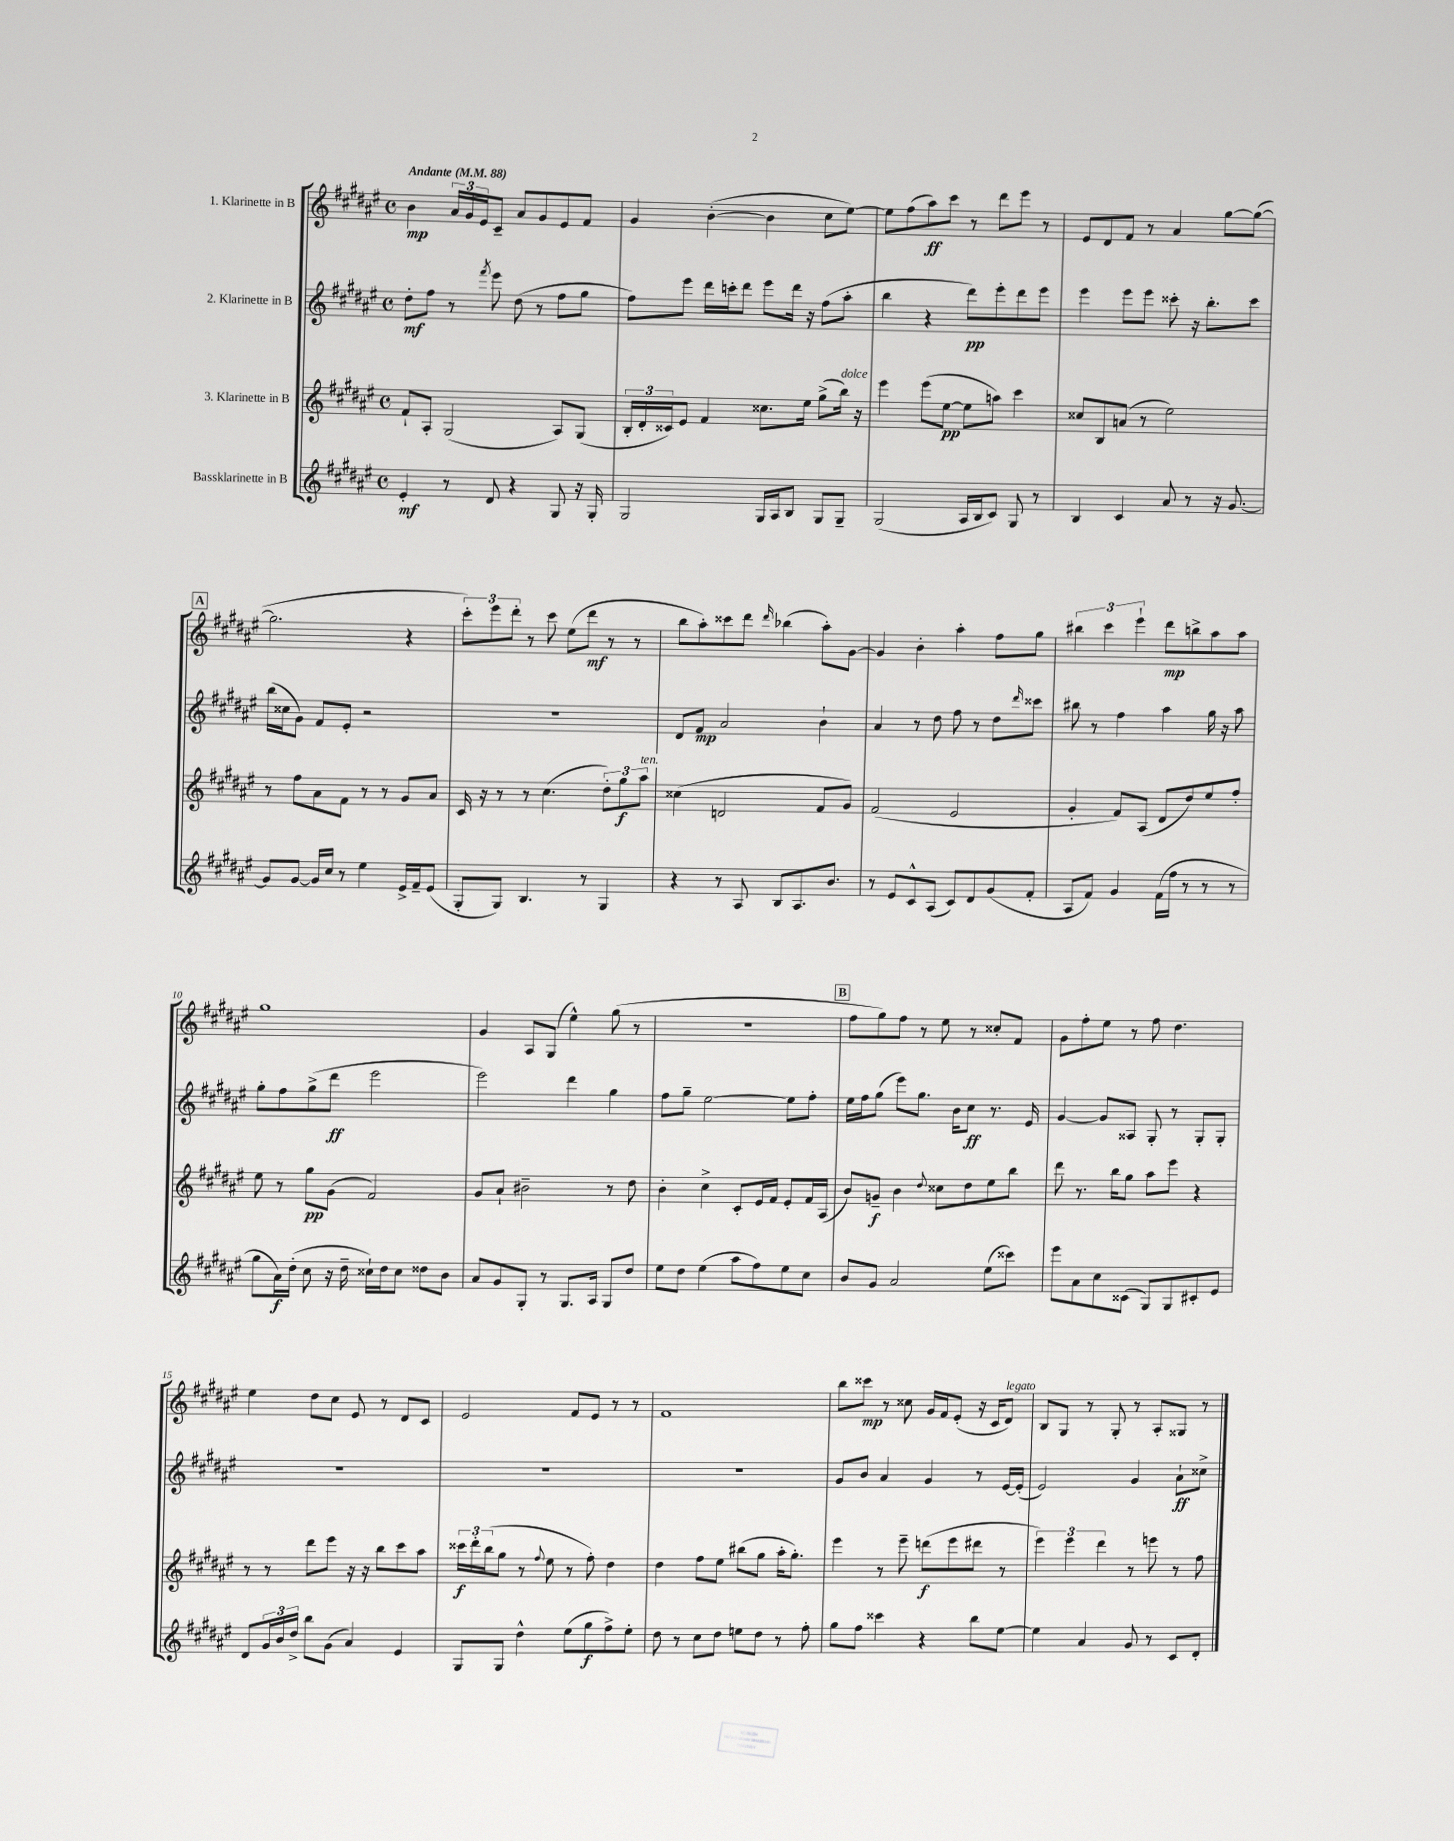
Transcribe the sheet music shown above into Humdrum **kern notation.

**kern	**dynam	**kern	**dynam	**kern	**dynam	**kern	**dynam
*part4	*part4	*part3	*part3	*part2	*part2	*part1	*part1
*staff4	*staff4	*staff3	*staff3	*staff2	*staff2	*staff1	*staff1
*I"Bassklarinette in B	*	*I"3. Klarinette in B	*	*I"2. Klarinette in B	*	*I"1. Klarinette in B	*
*clefG2	*	*clefG2	*	*clefG2	*	*clefG2	*
*k[f#c#g#d#a#e#]	*	*k[f#c#g#d#a#e#]	*	*k[f#c#g#d#a#e#]	*	*k[f#c#g#d#a#e#]	*
*M4/4	*	*M4/4	*	*M4/4	*	*M4/4	*
*met(c)	*	*met(c)	*	*met(c)	*	*met(c)	*
*MM88	*	*MM88	*	*MM88	*	*MM88	*
=1	=1	=1	=1	=1	=1	=1	=1
!	!	!	!	!	!	!LO:TX:a:B:t=Andante	!
4e#'/	mf	8f#`/L	.	8dd#'\L	mf	4b\	mp
.	.	8A#'/J	.	8ff#\J	.	.	.
8r	.	(2G#/	.	8r	.	24a#/LL	.
.	.	.	.	.	.	24g#/	.
.	.	.	.	.	.	24e#/J	.
.	.	.	.	8qfff#/	.	.	.
8d#/	.	.	.	8eee#\	.	8c#~/J	.
4r	.	.	.	(8dd#\	.	8a#/L	.
.	.	.	.	8r	.	8g#/	.
8G#/	.	8A#/L)	.	8ff#\L	.	8e#/	.
16r	.	(8G#/J	.	8gg#\J	.	8f#/J	.
16G#'/	.	.	.	.	.	.	.
=2	=2	=2	=2	=2	=2	=2	=2
2G#/	.	24B'/LL	.	8ff#\L)	.	4g#/	.
.	.	24d#'/	.	.	.	.	.
.	.	24c##X/J)	.	.	.	.	.
.	.	8e#/J	.	8eee#\J	.	.	.
.	.	4f#/	.	16ddd#\LL	.	([4b'\	.
.	.	.	.	16cccn'\J	.	.	.
.	.	.	.	8ddd#\J	.	.	.
16G#/LL	.	8.cc##X\L	.	8eee#\L	.	4b\]	.
16A#/J	.	.	.	.	.	.	.
8B/J	.	.	.	16ddd#\Jk	.	.	.
.	.	16ee#\Jk	.	16r	.	.	.
8G#/L	.	(8gg#^\L	.	(8ff#\L	.	8cc#\L	.
!	!	!LO:TX:a:i:t=dolce	!	!	!	!	!
8G#~/J	.	16bb\Jk)	.	8aa#'\J	.	[8ee#\J)	.
.	.	16r	.	.	.	.	.
=3	=3	=3	=3	=3	=3	=3	=3
(2G#/	.	4eee#\	.	4bb\	.	8ee#\L]	.
.	.	.	.	.	.	(8ff#\	.
.	.	(8eee#\L	.	4r	.	8aa#\)	ff
.	.	[8ee#\J	pp	.	.	8ccc#\J	.
16A#/LL	.	8ee#\L]	.	8ddd#\L)	pp	8r	.
16B/J	.	.	.	.	.	.	.
8c#/J)	.	8aan\J)	.	8eee#'\	.	8ddd#\L	.
8G#/	.	4ccc#\	.	8ddd#\	.	8eee#\J	.
8r	.	.	.	8eee#\J	.	8r	.
=4	=4	=4	=4	=4	=4	=4	=4
4B/	.	8cc##X/L	.	4eee#\	.	8e#/L	.
.	.	8B/	.	.	.	8d#/	.
4c#/	.	(8an/J	.	8eee#\L	.	8f#/J	.
.	.	8r	.	8eee#\J	.	8r	.
8a#/	.	2ee#\)	.	8ccc##X'\	.	4a#/	.
8r	.	.	.	16r	.	.	.
.	.	.	.	8.bb'\L	.	.	.
16r	.	.	.	.	.	[8gg#\L	.
[8.g#/	.	.	.	.	.	.	.
.	.	.	.	8ccc##\J	.	(8gg#\J_	.
!!LO:LB:g=z
!!LO:REH:place=s1:t=A
=5	=5	=5	=5	=5	=5	=5	=5
8g#/L]	.	8r	.	(16bb\LL	.	2.gg#\]	.
.	.	.	.	16cc##X\J	.	.	.
[8g#/J	.	8ff#\L	.	8g#\J)	.	.	.
16g#/LL]	.	8a#\	.	8f#/L	.	.	.
16cc#/JJ	.	.	.	.	.	.	.
8r	.	8f#\J	.	8e#'/J	.	.	.
4ee#\	.	8r	.	2r	.	.	.
.	.	8r	.	.	.	.	.
16e#^/LL	.	8g#/L	.	.	.	4r	.
16f#~/J	.	.	.	.	.	.	.
(8e#/J	.	8a#/J	.	.	.	.	.
=6	=6	=6	=6	=6	=6	=6	=6
8G#'/L	.	16c#/	.	1r	.	12ccc#'\L)	.
.	.	16r	.	.	.	.	.
.	.	.	.	.	.	12eee#\	.
8G#/J)	.	8r	.	.	.	.	.
.	.	.	.	.	.	12ddd#'\J	.
4.B/	.	8r	.	.	.	8r	.
.	.	(4.cc#\	.	.	.	8ccc#\	.
.	.	.	.	.	.	(8ee#\L	.
8r	.	.	.	.	.	8ddd#\J	mf
4G#/	.	12dd#'\L)	.	.	.	8r	.
.	.	12gg#\	f	.	.	.	.
.	.	.	.	.	.	8r	.
!	!	!LO:TX:a:i:t=ten.	!	!	!	!	!
.	.	12aa#\J	.	.	.	.	.
=7	=7	=7	=7	=7	=7	=7	=7
4r	.	(4cc##X\	.	8d#/L	.	8bb\L	.
.	.	.	.	8f#/J	mp	8aa#'\)	.
8r	.	2dn/	.	2a#/	.	8ccc##X\	.
8A#/	.	.	.	.	.	8ddd#\J	.
.	.	.	.	.	.	16qqddd#/	.
8B/L	.	.	.	.	.	(4bb-X\	.
8.A#/	.	.	.	.	.	.	.
.	.	8f#/L	.	4b`\	.	8aa#'\L)	.
8.b/J	.	.	.	.	.	.	.
.	.	8g#/J)	.	.	.	[8g#\J	.
=8	=8	=8	=8	=8	=8	=8	=8
8r	.	(2f#/	.	4a#/	.	4g#/]	.
8e#/L	.	.	.	.	.	.	.
8c#^^/	.	.	.	8r	.	4b'\	.
(8A#/J	.	.	.	8dd#\	.	.	.
8c#/L)	.	2e#/	.	8ff#\	.	4aa#'\	.
8d#/	.	.	.	8r	.	.	.
(8g#/	.	.	.	8dd#\L	.	8ff#\L	.
.	.	.	.	16qqddd#/	.	.	.
8f#'/J	.	.	.	8ccc##X\J	.	8gg#\J	.
=9	=9	=9	=9	=9	=9	=9	=9
8A#/L	.	4g#'/	.	8bb#X\	.	6bb#X\	.
8f#/J)	.	.	.	8r	.	.	.
.	.	.	.	.	.	6ccc#\	.
4g#/	.	8f#/L)	.	4ff#\	.	.	.
.	.	.	.	.	.	6eee#`\	.
.	.	(8A#/J	.	.	.	.	.
(16f#\LL	.	8d#/L	.	4aa#\	.	8ddd#\L	mp
16ff#\JJ	.	.	.	.	.	.	.
8r	.	8dd#/)	.	.	.	8bbn^\	.
8r	.	8ee#/	.	16gg#\	.	8aa#\	.
.	.	.	.	16r	.	.	.
8r	.	8ff#'/J	.	8aa#\	.	8aa#\J	.
!!LO:LB:g=z
=10	=10	=10	=10	=10	=10	=10	=10
8gg#\L	.	8ee#\	.	8gg#'\L	.	1gg#	.
16a#\L)	f	8r	.	8ff#\	.	.	.
(16dd#'\JJ	.	.	.	.	.	.	.
8cc#\	.	8gg#\L	pp	(8gg#^\	.	.	.
16r	.	(8g#\J	.	8ddd#\J	ff	.	.
16dd#~\	.	.	.	.	.	.	.
16cc##X`\LL)	.	2f#/)	.	2eee#\	.	.	.
16dd#\J	.	.	.	.	.	.	.
8cc##\J	.	.	.	.	.	.	.
8dd##X\L	.	.	.	.	.	.	.
8b\J	.	.	.	.	.	.	.
=11	=11	=11	=11	=11	=11	=11	=11
8a#/L	.	8g#/L	.	2eee#\)	.	4g#/	.
8g#/	.	8a#`/J	.	.	.	.	.
8G#'/J	.	2b#X~\	.	.	.	8A#/L	.
8r	.	.	.	.	.	(8G#/J	.
8.G#/L	.	.	.	4ddd#\	.	4ee#^^\)	.
16A#/Jk	.	.	.	.	.	.	.
8G#/L	.	8r	.	4gg#\	.	(8gg#\	.
8dd#/J	.	8dd#\	.	.	.	8r	.
=12	=12	=12	=12	=12	=12	=12	=12
8ee#\L	.	4b'\	.	8ff#\L	.	1r	.
8dd#\J	.	.	.	8gg#~\J	.	.	.
(4ee#\	.	4cc#^\	.	[2ee#\	.	.	.
8aa#\L	.	8c#'/L	.	.	.	.	.
8ff#\)	.	16e#/L	.	.	.	.	.
.	.	16f#/JJ	.	.	.	.	.
8ee#\	.	8e#'/L	.	8ee#\L]	.	.	.
8cc#\J	.	16f#/L	.	8ff#'\J	.	.	.
.	.	(16A#/JJ	.	.	.	.	.
!!LO:REH:place=s1:t=B
=13	=13	=13	=13	=13	=13	=13	=13
8b/L	.	8b/L)	.	16ee#\LL	.	8ff#\L	.
.	.	.	.	16ff#\J	.	.	.
8g#/J	.	8gn~/J	f	(8gg#\J	.	8gg#\)	.
2a#/	.	4b\	.	8eee#\L)	.	8ff#\J	.
.	.	.	.	8.gg#\J	.	8r	.
.	.	8qqdd#/	.	.	.	.	.
.	.	8cc##X\L	.	.	.	8ee#\	.
.	.	.	.	16b\KL	.	.	.
.	.	8dd#\	.	8cc#\J	ff	8r	.
(8ee#\L	.	8ee#\	.	8.r	.	8cc##X'/L	.
8ccc##X\J)	.	8bb\J	.	.	.	8f#/J	.
.	.	.	.	16e#/	.	.	.
=14	=14	=14	=14	=14	=14	=14	=14
8eee#\L	.	8ddd#\	.	[4g#/	.	8g#\L	.
8a#\	.	8.r	.	.	.	8ff#'\	.
8cc#\	.	.	.	8g#/L]	.	8ee#\J	.
.	.	16bb\KL	.	.	.	.	.
(8c##X\J	.	8gg#\J	.	8A##X/J	.	8r	.
8G#/L)	.	8aa#\L	.	8G#'/	.	8ff#\	.
8G#/	.	8eee#\J	.	8r	.	4.dd#\	.
8c#X'/	.	4r	.	8G#'/L	.	.	.
8e#/J	.	.	.	8G#'/J	.	.	.
!!LO:LB:g=z
=15	=15	=15	=15	=15	=15	=15	=15
8d#/L	.	8r	.	1r	.	4ee#\	.
24g#/L	.	8r	.	.	.	.	.
24b/	.	.	.	.	.	.	.
24dd#^/JJ	.	.	.	.	.	.	.
8bb\L	.	8ddd#\L	.	.	.	8dd#\L	.
(8g#\J	.	8eee#\J	.	.	.	8cc#\J	.
4a#/)	.	16r	.	.	.	8e#/	.
.	.	16r	.	.	.	.	.
.	.	8bb\L	.	.	.	8r	.
4e#/	.	8ccc#\	.	.	.	8d#/L	.
.	.	8aa#\J	.	.	.	8c#/J	.
=16	=16	=16	=16	=16	=16	=16	=16
8G#/L	.	24ccc##X\LL	f	1r	.	2e#/	.
.	.	24ddd#'\	.	.	.	.	.
.	.	(24bb\J	.	.	.	.	.
8G#/J	.	8gg#\J	.	.	.	.	.
4dd#^^\	.	8r	.	.	.	.	.
.	.	8qqff#/	.	.	.	.	.
.	.	8ee#\	.	.	.	.	.
(8ee#\L	.	8r	.	.	.	8f#/L	.
8gg#\	f	8ff#'\)	.	.	.	8e#/J	.
8ff#^\)	.	4dd#\	.	.	.	8r	.
8ee#'\J	.	.	.	.	.	8r	.
=17	=17	=17	=17	=17	=17	=17	=17
8dd#\	.	4dd#\	.	1r	.	1f#	.
8r	.	.	.	.	.	.	.
8cc#\L	.	8ff#\L	.	.	.	.	.
8dd#\J	.	8ee#\J	.	.	.	.	.
8een\L	.	(8bb#X\L	.	.	.	.	.
8dd#\J	.	8gg#\J	.	.	.	.	.
8r	.	16aa#'\KL	.	.	.	.	.
.	.	8.gg#'\J)	.	.	.	.	.
8ff#'\	.	.	.	.	.	.	.
=18	=18	=18	=18	=18	=18	=18	=18
8gg#\L	.	4eee#\	.	8g#/L	.	8bb\L	.
8ff#\J	.	.	.	8b/J	.	8ccc##X\J	mp
4ccc##X\	.	8r	.	4a#/	.	8r	.
.	.	8eee#~\	.	.	.	8cc##X\	.
4r	.	(8dddn\L	f	4g#/	.	16g#/LL	.
.	.	.	.	.	.	16f#/J	.
.	.	8eee#\	.	.	.	(8e#'/J	.
8bb\L	.	8ddd#X\J	.	8r	.	16r	.
.	.	.	.	.	.	16c#/KL	.
!	!	!	!	!	!	!LO:TX:a:i:t=legato	!
[8ee#\J	.	8r	.	[16e#/LL	.	8d#/J)	.
.	.	.	.	(16e#'/JJ]	.	.	.
=19	=19	=19	=19	=19	=19	=19	=19
4ee#\]	.	6eee#\)	.	2e#/)	.	8B/L	.
.	.	.	.	.	.	8G#/J	.
.	.	6eee#\	.	.	.	.	.
4a#/	.	.	.	.	.	8r	.
.	.	6ddd#\	.	.	.	.	.
.	.	.	.	.	.	8G#'/	.
8g#/	.	8r	.	4g#/	.	8r	.
8r	.	8eeen\	.	.	.	8A#'/L	.
8c#/L	.	8r	.	8a#`\L	ff	8G##X/J	.
8d#'/J	.	8ff#\	.	8cc##X^\J	.	8r	.
==	==	==	==	==	==	==	==
*-	*-	*-	*-	*-	*-	*-	*-
